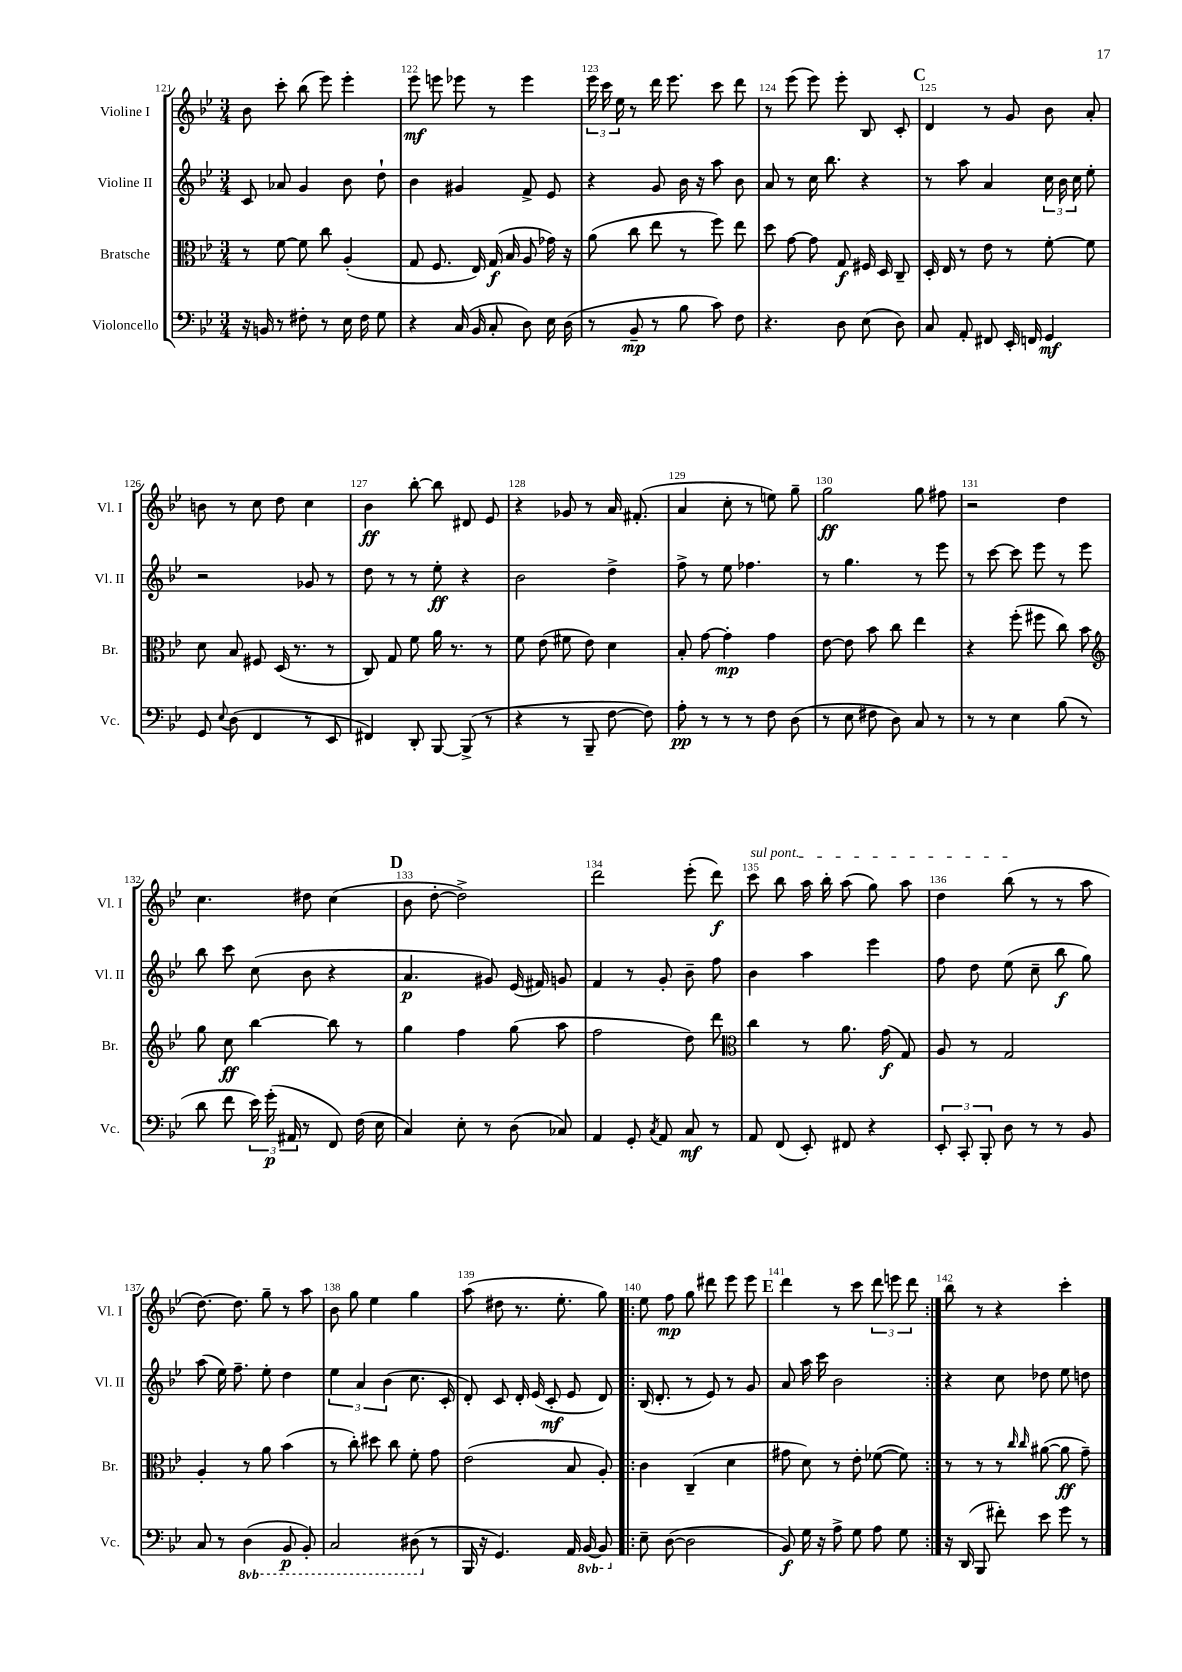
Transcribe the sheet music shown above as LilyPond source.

<<
\new StaffGroup <<
\new Staff = "s0" \with { instrumentName = "Violine I" shortInstrumentName = "Vl. I" } {
    \clef treble \key bes \major \numericTimeSignature \time 3/4
    \autoBeamOff bes'8 c'''8-. bes''8( ees'''8) ees'''4-. |
    ees'''8\mf e'''8 ees'''8 r8 ees'''4 |
    \tuplet 3/2 { ees'''16 c'''16 ees''16 } r8 d'''16 ees'''8. c'''8 d'''8 |
    r8 ees'''8( ees'''8) ees'''8-. bes8 c'8-. |
    \mark \markup { \bold "C" } d'4 r8 g'8 bes'8 a'8-. |
    b'8 r8 c''8 d''8 c''4 |
    bes'4\ff bes''8~-. bes''8 dis'8 ees'8 |
    r4 ges'8 r8 a'16 fis'8.-.( |
    a'4 c''8-. r8 e''8) g''8-- |
    g''2\ff g''8 fis''8 |
    r2 d''4 |
    c''4. dis''8 c''4( |
    \mark \markup { \bold "D" } bes'8 d''8~-. d''2->) |
    d'''2 ees'''8-.( d'''8\f) |
    \once \override TextSpanner.bound-details.left.text = \markup { \italic "sul pont." } c'''8\startTextSpan bes''8 a''16 bes''16-. a''8( g''8) a''8 |
    d''4 bes''8\stopTextSpan( r8 r8 a''8 |
    d''8.~) d''8. g''8-- r8 a''8 |
    bes'8 g''8 ees''4 g''4 |
    a''8( dis''8 r8. ees''8.-. g''8) |
    \repeat volta 2 { ees''8 f''8\mp g''8 dis'''8 ees'''8 ees'''8 |
    \mark \markup { \bold "E" } d'''4 r8 c'''8 \tuplet 3/2 { d'''8 e'''8 d'''8 } | }
    bes''8 r8 r4 c'''4-. \bar "|." |
}
\new Staff = "s1" \with { instrumentName = "Violine II" shortInstrumentName = "Vl. II" } {
    \clef treble \key bes \major \numericTimeSignature \time 3/4
    \autoBeamOff c'8 aes'8 g'4 bes'8 d''8-! |
    bes'4 gis'4 f'8-> ees'8 |
    r4 g'8 bes'16 r16 a''8 bes'8 |
    a'8 r8 c''16 bes''8. r4 |
    \mark \markup { \bold "C" } r8 a''8 a'4 \tuplet 3/2 { c''16 bes'16 c''16 } ees''8-. |
    r2 ges'8 r8 |
    d''8 r8 r8 ees''8-.\ff r4 |
    bes'2 d''4-> |
    f''8-> r8 ees''8 fes''4. |
    r8 g''4. r8 ees'''8 |
    r8 c'''8~ c'''8 ees'''8 r8 ees'''8 |
    bes''8 c'''8 c''8( bes'8 r4 |
    \mark \markup { \bold "D" } a'4.\p gis'8) ees'16( fis'16) g'8 |
    f'4 r8 g'8-. bes'8-- f''8 |
    bes'4 a''4 ees'''4 |
    f''8 d''8 ees''8( c''8-- bes''8\f g''8) |
    a''8( ees''16) f''8.-- ees''8-. d''4 |
    \tuplet 3/2 { ees''4 a'4 bes'4( } c''8. c'16-. |
    d'8-.) c'8 d'16-. ees'16( c'8-.\mf ees'8 d'8) |
    \repeat volta 2 { bes16( d'8.-. r8 ees'8) r8 g'8 |
    \mark \markup { \bold "E" } a'8 a''16 c'''16 bes'2 | }
    r4 c''8 des''8 ees''8 d''8 \bar "|." |
}
\new Staff = "s2" \with { instrumentName = "Bratsche" shortInstrumentName = "Br." } {
    \clef alto \key bes \major \numericTimeSignature \time 3/4
    \autoBeamOff r8 f'8~ f'8 c''8 a4-.( |
    g8 f8. ees16) g16\f( bes16 a8 ges'16) r16 |
    a'8( c''8 ees''8 r8 f''8) ees''8 |
    d''8 g'8~ g'8 g8\f fis16 d16 c8-- |
    \mark \markup { \bold "C" } d16-. ees16 r8 ees'8 r8 f'8~-. f'8 |
    d'8 bes8 fis8 d16( r8. r8 |
    c8) g8 f'8 a'16 r8. r8 |
    f'8 ees'8( fis'8 ees'8) d'4 |
    bes8-. g'8~ g'4-.\mp g'4 |
    ees'8~ ees'8 bes'8 c''8 ees''4 |
    r4 f''8-.( fis''8 c''8) bes'8 |
    \clef treble g''8 c''8\ff bes''4~ bes''8 r8 |
    \mark \markup { \bold "D" } g''4 f''4 g''8( a''8 |
    f''2 d''8) d'''8 |
    \clef alto c''4 r8 a'8. g'16\f( g8) |
    a8 r8 g2 |
    a4-. r8 a'8 bes'4( |
    r8 c''8-.) dis''8 c''8 f'8-. g'8 |
    ees'2( bes8 a8-.) |
    \repeat volta 2 { c'4 c4--( d'4 |
    \mark \markup { \bold "E" } gis'8 d'8) r8 ees'8-. fes'8~( fes'8) | }
    r8 r8 r8 \grace { c''16 c''16 } ais'8~( ais'8\ff g'8--) \bar "|." |
}
\new Staff = "s3" \with { instrumentName = "Violoncello" shortInstrumentName = "Vc." } {
    \clef bass \key bes \major \numericTimeSignature \time 3/4 \set Staff.ottavationMarkups = #ottavation-simple-ordinals
    \autoBeamOff r16 b,16 r8 fis8-. r8 ees16 fis16 g8 |
    r4 c16( bes,16 c8-. d8) ees16 d16( |
    r8 bes,8--\mp r8 bes8 c'8) f8 |
    r4. d8 ees8( d8) |
    \mark \markup { \bold "C" } c8 a,8-. fis,8 ees,16-. f,16 g,4\mf |
    g,8 \appoggiatura { ees8 } d8( f,4 r8 ees,8 |
    fis,4) d,8-. bes,,8~ bes,,8->( r8 |
    r4 r8 bes,,8-- f8~ f8) |
    a8-.\pp r8 r8 r8 f8 d8( |
    r8 ees8 fis8 d8) c8 r8 |
    r8 r8 ees4 bes8( r8 |
    d'8 f'8 \tuplet 3/2 { ees'16) g'16-.\p( ais,16 } r8 f,8) f16( ees16 |
    \mark \markup { \bold "D" } c4) ees8-. r8 d8( ces8) |
    a,4 g,8-. \acciaccatura { c8 } a,8 c8\mf r8 |
    a,8 f,8( ees,8-.) fis,8 r4 |
    \tuplet 3/2 { ees,8-. c,8-. bes,,8-. } d8 r8 r8 bes,8 |
    c8 r8 \ottava #-1 d,4( bes,,8\p bes,,8-.) |
    c,2 dis,8( \ottava #0 r8 |
    bes,,16 r16 g,4.) a,16 \ottava #-1 bes,,16~ bes,,8 \ottava #0 |
    \repeat volta 2 { ees8-- d8~( d2 |
    \mark \markup { \bold "E" } bes,8\f) g16 r16 a8-> g8 a8 g8 | }
    r16 d,16( bes,,8 fis'8-.) ees'8 g'8 r8 \bar "|." |
}
>>
>>
\layout { \context { \Score currentBarNumber = #121 \override BarNumber.break-visibility = ##(#f #t #t) barNumberVisibility = #all-bar-numbers-visible } }
